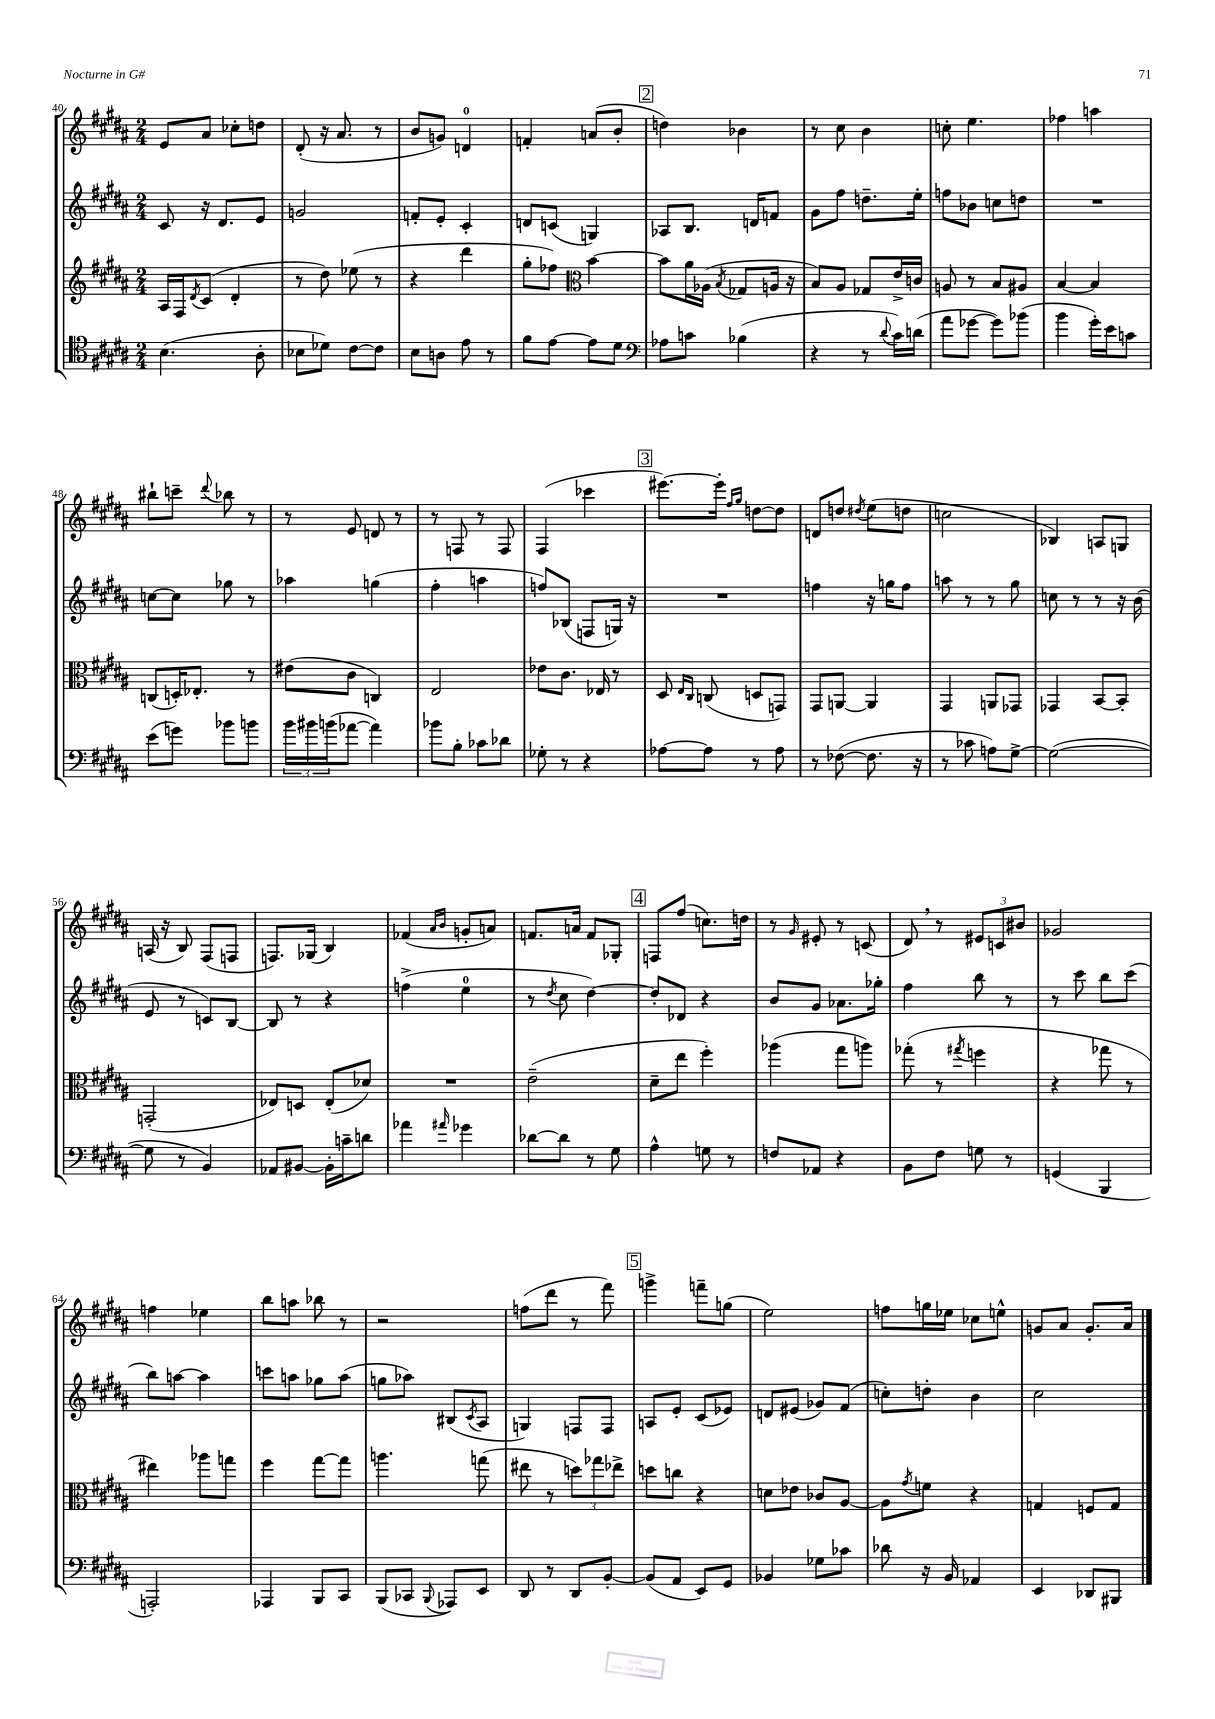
<<
\new StaffGroup <<
\new Staff = "s0" {
    \clef treble \key b \major \numericTimeSignature \time 2/4
    e'8 ais'8 ces''8-. d''8 |
    dis'8-.( r16 ais'8. r8 |
    b'8 g'8) d'4-0 |
    f'4-. a'8( b'8-. |
    \mark \markup { \box "2" } d''4) bes'4 |
    r8 cis''8 b'4 |
    c''8-. e''4. |
    fes''4 a''4 |
    bis''8-! c'''8-- \appoggiatura { dis'''8 } bes''8 r8 |
    r8 e'8 d'8 r8 |
    r8 f8 r8 f8 |
    fis4( ces'''4 |
    \mark \markup { \box "3" } eis'''8.~) eis'''16-. \grace { fis''16 gis''16 } d''8~ d''8 |
    d'8 d''8 \acciaccatura { dis''8 } e''8( d''8 |
    c''2 |
    bes4) a8 g8 |
    a16( r16 b8) fis8( f8 |
    f8.) ges16( b4) |
    fes'4( \grace { ais'16 b'16 } g'8-. a'8) |
    f'8. a'16 f'8 ges8-. |
    \mark \markup { \box "4" } f8 fis''8( c''8.) d''16 |
    r8 \grace { gis'16 } eis'8-. r8 c'8( |
    dis'8) \breathe r8 \tuplet 3/2 { eis'8 c'8 bis'8 } |
    ges'2 |
    f''4 ees''4 |
    b''8 a''8 bes''8 r8 |
    r2 |
    f''8( dis'''8 r8 fis'''8) |
    \mark \markup { \box "5" } g'''4-> f'''8-- g''8( |
    e''2) |
    f''8 g''16 ees''16 ces''8 e''8-^ |
    g'8 ais'8 g'8.-. ais'16 \bar "|." |
}
\new Staff = "s1" {
    \clef treble \key b \major \numericTimeSignature \time 2/4
    cis'8 r16 dis'8. e'8 |
    g'2 |
    f'8-. e'8-. cis'4-. |
    d'8 c'8( g4) |
    \mark \markup { \box "2" } aes8 b8. d'16 f'8 |
    gis'8 fis''8 d''8.-- e''16-. |
    f''8 bes'8 c''8 d''8 |
    R2 |
    c''8~ c''8 ges''8 r8 |
    aes''4 g''4( |
    fis''4-. a''4 |
    f''8) bes8( f8 g16) r16 |
    \mark \markup { \box "3" } R2 |
    f''4 r16 g''16 f''8 |
    a''8 r8 r8 gis''8 |
    c''8 r8 r8 r16 b'16( |
    e'8 r8 c'8) b8~ |
    b8 r8 r4 |
    f''4->( e''4-0 |
    r8 \acciaccatura { dis''8 } cis''8 dis''4~) |
    \mark \markup { \box "4" } dis''8-. des'8 r4 |
    b'8 gis'8 aes'8. ges''16-. |
    fis''4 b''8 r8 |
    r8 cis'''8 b''8 cis'''8( |
    b''8) a''8~ a''4 |
    c'''8 a''8 ges''8 a''8( |
    g''8 aes''8) bis8( \acciaccatura { cis'8 } ais8 |
    g4) f8 f8 |
    \mark \markup { \box "5" } a8 e'8-. cis'8( ees'8) |
    d'8 eis'8( ges'8) fis'8( |
    c''8-.) d''8-. b'4 |
    cis''2 \bar "|." |
}
\new Staff = "s2" {
    \clef treble \key b \major \numericTimeSignature \time 2/4
    ais16 fis16 \acciaccatura { dis'8 } cis'8( dis'4-. |
    r8 dis''8) ees''8( r8 |
    r4 dis'''4 |
    gis''8-. fes''8) \clef alto b'4~ |
    \mark \markup { \box "2" } b'8 ais'16 aes16( \acciaccatura { b8 } ges8 a16 r16 |
    b8) ais8 ges8 e'16-> c'16 |
    a8 r8 b8 ais8 |
    b4~ b4 |
    c8( d16-.) ees8.-. r8 |
    eis'8( cis'8 c4) |
    e2 |
    ees'8 cis'8. ees16 r8 |
    \mark \markup { \box "3" } dis8 \grace { e16 cis16 } c8( d8 g,8) |
    gis,8 a,8~ a,4 |
    gis,4 a,8 ges,8 |
    ges,4 b,8~ b,8-. |
    g,2-.( |
    ees8) d8 ees8-.( des'8) |
    R2 |
    e'2--( |
    \mark \markup { \box "4" } dis'8-- e''8 fis''4-.) |
    aes''4( gis''8 a''8) |
    ges''8-.( r8 \acciaccatura { gis''8 } f''4 |
    r4 ges''8 r8 |
    eis''4) aes''8 g''8 |
    fis''4 gis''8~ gis''8 |
    a''4. g''8( |
    eis''8 r8 \tuplet 3/2 { d''8) ges''8 ees''8-> } |
    \mark \markup { \box "5" } d''8 c''8 r4 |
    d'8 ees'8 ces'8 ais8~ |
    ais8 \acciaccatura { gis'8 } f'8 r4 |
    g4 f8 g8 \bar "|." |
}
\new Staff = "s3" {
    \clef tenor \key b \major \numericTimeSignature \time 2/4
    b4.( ais8-. |
    bes8 des'8) cis'8~ cis'8 |
    b8 a8 e'8 r8 |
    fis'8 e'8~ e'8 dis'8 |
    \mark \markup { \box "2" } \clef bass aes8 c'8 bes4( |
    r4 r8 \appoggiatura { dis'8 } cis'16) d'16( |
    ais'8 ges'8~ ges'8) bes'8( |
    b'4 gis'16-.) e'16 c'8 |
    e'8( g'8) bes'8 b'8 |
    \tuplet 3/2 { b'16 bis'16 b'16( } aes'8~ aes'4) |
    bes'8 b8-. ces'8 des'8 |
    ges8-. r8 r4 |
    \mark \markup { \box "3" } aes8~ aes8 r8 aes8 |
    r8 fes8~( fes8. r16 |
    r8 ces'8 a8) gis8~-> |
    gis2~( |
    gis8 r8 b,4) |
    aes,8 bis,8~ bis,16-. c'16-- d'8 |
    aes'4 \grace { ais'16 } ges'4 |
    des'8~ des'8 r8 gis8 |
    \mark \markup { \box "4" } ais4-^ g8 r8 |
    f8 aes,8 r4 |
    b,8 fis8 g8 r8 |
    g,4( b,,4 |
    a,,2-.) |
    aes,,4 b,,8 cis,8 |
    b,,8( ces,8 \appoggiatura { b,,8 } aes,,8) e,8 |
    dis,8 r8 dis,8 b,8~-. |
    \mark \markup { \box "5" } b,8( ais,8 e,8) gis,8 |
    bes,4 ges8 ces'8 |
    des'8 r16 b,16 aes,4 |
    e,4 des,8 bis,,8 \bar "|." |
}
>>
>>
\layout { \context { \Score currentBarNumber = #40 } }
